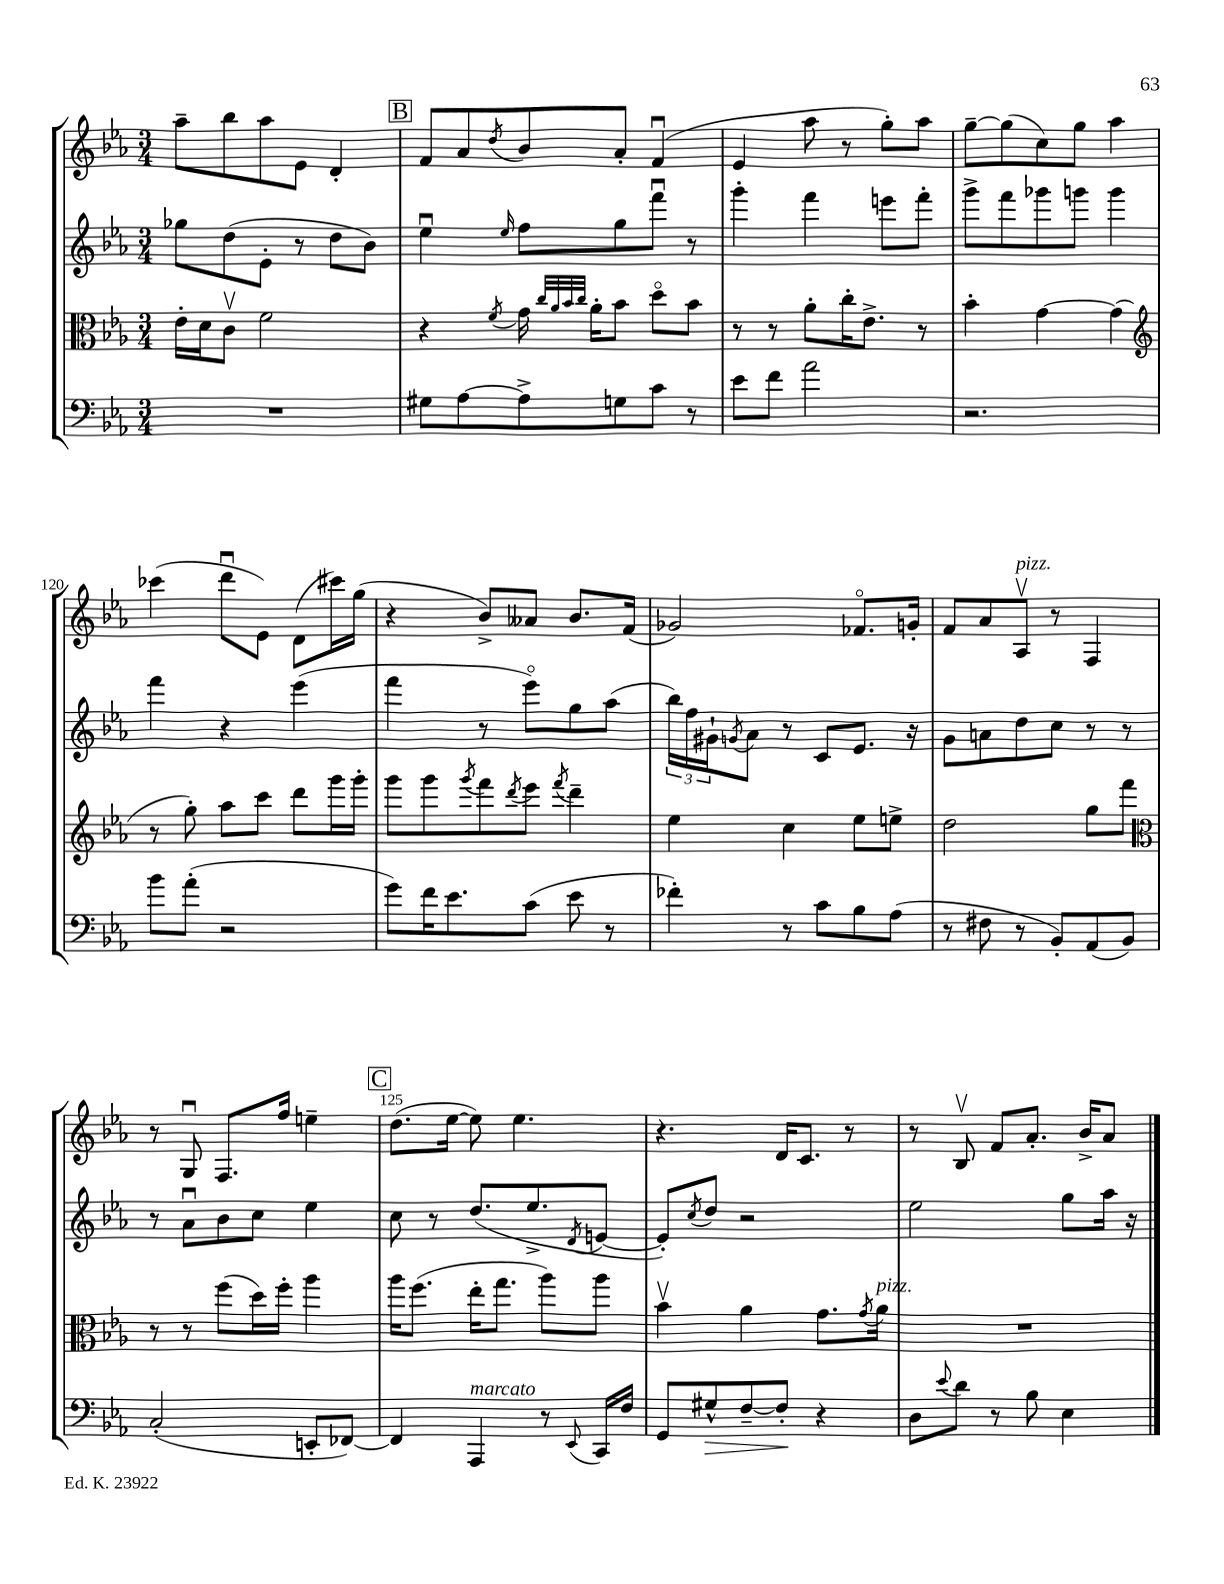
<<
\new StaffGroup <<
\new Staff = "s0" {
    \clef treble \key ees \major \numericTimeSignature \time 3/4
    aes''8-- bes''8 aes''8 ees'8 d'4-. |
    \mark \markup { \box "B" } f'8 aes'8 \acciaccatura { d''8 } bes'8 aes'8-. f'4\downbow( |
    ees'4 aes''8 r8 g''8-.) aes''8 |
    g''8~-- g''8( c''8) g''8 aes''4 |
    ces'''4( d'''8\downbow ees'8) d'8( cis'''16) g''16( |
    r4 bes'8->) aeses'8 bes'8. f'16( |
    ges'2) fes'8.\flageolet g'16-. |
    f'8 aes'8 aes8\upbow^\markup { \italic "pizz." } r8 f4 |
    r8 g8\downbow f8. f''16 e''4-- |
    \mark \markup { \box "C" } d''8.( ees''16~ ees''8) ees''4. |
    r4. d'16 c'8. r8 |
    r8 bes8\upbow f'8 aes'8.-. bes'16-> aes'8 \bar "|." |
}
\new Staff = "s1" {
    \clef treble \key ees \major \numericTimeSignature \time 3/4
    ges''8 d''8( ees'8-. r8 d''8 bes'8) |
    \mark \markup { \box "B" } ees''4\downbow \grace { ees''16 } f''8 g''8 f'''8\downbow r8 |
    g'''4-. f'''4 e'''8 f'''8-. |
    g'''8-> f'''8 ges'''8 g'''8 g'''4 |
    f'''4 r4 ees'''4( |
    f'''4 r8 ees'''8\flageolet) g''8 aes''8( |
    \tuplet 3/2 { bes''16) f''16 gis'16-! } \acciaccatura { g'8 } aes'8 r8 c'8 ees'8. r16 |
    g'8 a'8 d''8 c''8 r8 r8 |
    r8 aes'8\downbow bes'8 c''8 ees''4 |
    \mark \markup { \box "C" } c''8 r8 d''8.( ees''8.-> \acciaccatura { d'8 } e'8~ |
    e'8-.) \acciaccatura { c''8 } d''8 r2 |
    ees''2 g''8 aes''16 r16 \bar "|." |
}
\new Staff = "s2" {
    \clef alto \key ees \major \numericTimeSignature \time 3/4
    ees'16-. d'16 c'8\upbow f'2 |
    \mark \markup { \box "B" } r4 \acciaccatura { f'8 } g'16 \grace { c''32 aes'32 bes'32 c''32 } aes'16-. bes'8 d''8\flageolet bes'8 |
    r8 r8 aes'8-. c''16-. ees'8.-> r8 |
    bes'4-. g'4~ g'4( |
    \clef treble r8 g''8-.) aes''8 c'''8 d'''8 g'''16 g'''16-. |
    g'''8 g'''8 \acciaccatura { g'''8 } f'''8 \acciaccatura { d'''8 } ees'''8 \acciaccatura { f'''8 } d'''4-- |
    ees''4 c''4 ees''8 e''8-> |
    d''2 g''8 f'''8 |
    \clef alto r8 r8 f''8( d''16) f''16-. aes''4 |
    \mark \markup { \box "C" } aes''16 f''8.( ees''16-. g''8. aes''8) aes''8 |
    bes'4\upbow aes'4 g'8. \acciaccatura { g'8 } aes'16^\markup { \italic "pizz." } |
    R2. \bar "|." |
}
\new Staff = "s3" {
    \clef bass \key ees \major \numericTimeSignature \time 3/4
    R2. |
    \mark \markup { \box "B" } gis8 aes8~ aes8-> g8 c'8 r8 |
    ees'8 f'8 aes'2 |
    r2. |
    bes'8 aes'8-.( r2 |
    g'8) f'16 ees'8. c'8( ees'8 r8 |
    fes'4-.) r8 c'8 bes8 aes8( |
    r8 fis8 r8 bes,8-.) aes,8( bes,8) |
    c2-.( e,8-. fes,8~) |
    \mark \markup { \box "C" } fes,4 aes,,4^\markup { \italic "marcato" } r8 \appoggiatura { ees,8 } c,16 f16 |
    g,8 gis8-^\> f8~-- f8-.\! r4 |
    d8 \appoggiatura { ees'8 } d'8 r8 bes8 ees4 \bar "|." |
}
>>
>>
\layout { \context { \Score currentBarNumber = #116 \override BarNumber.break-visibility = ##(#f #t #t) barNumberVisibility = #(every-nth-bar-number-visible 5) } }
